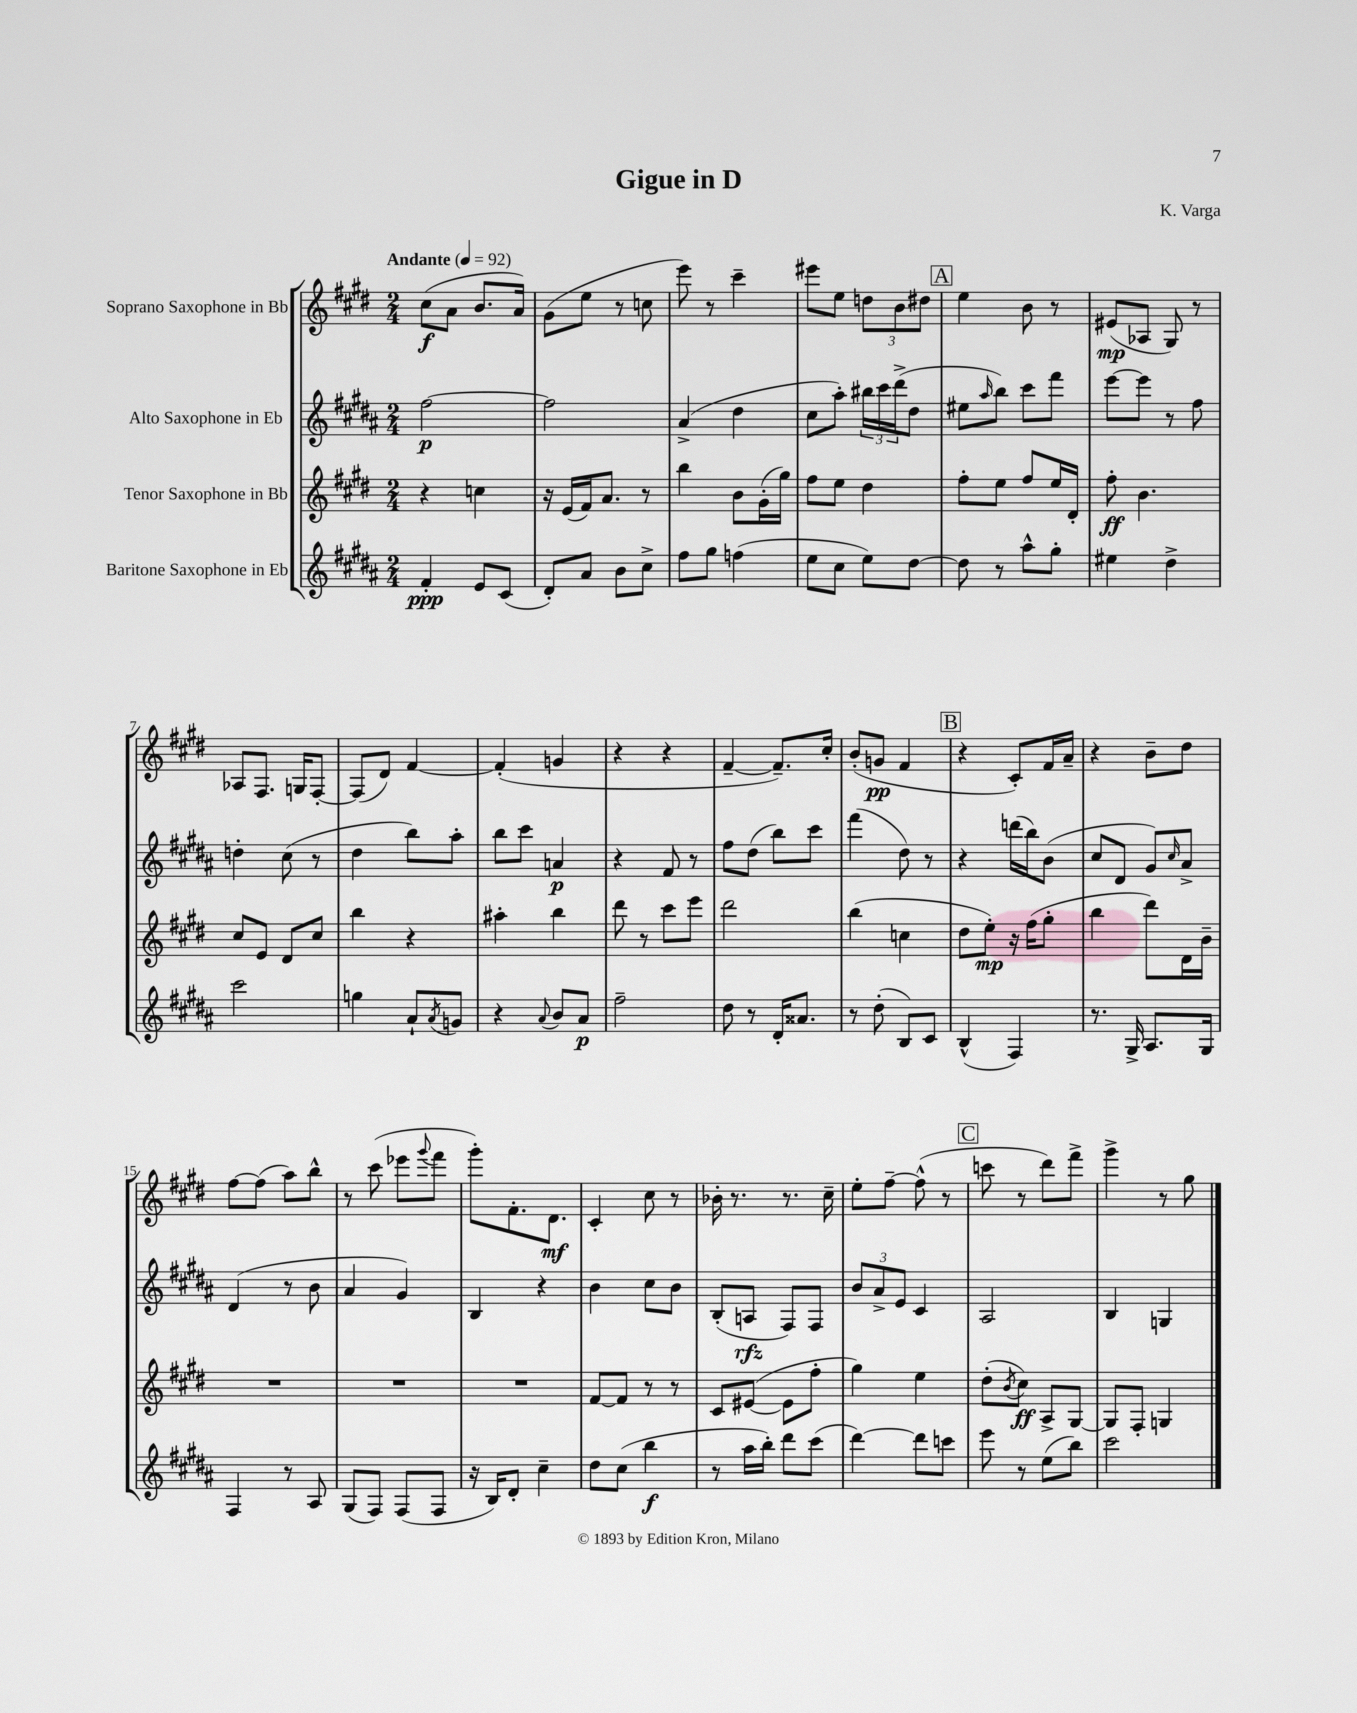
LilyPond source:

\header { title = "Gigue in D" composer = "K. Varga" }
<<
\new StaffGroup <<
\new Staff = "s0" \with { instrumentName = "Soprano Saxophone in Bb" } {
    \clef treble \key e \major \numericTimeSignature \time 2/4 \tempo "Andante" 4 = 92
    cis''8\f( a'8 b'8. a'16) |
    gis'8( e''8 r8 c''8 |
    e'''8) r8 cis'''4-- |
    eis'''8 e''8 \tuplet 3/2 { d''8 b'8 dis''8 } |
    \mark \markup { \box "A" } e''4 b'8 r8 |
    eis'8\mp( aes8 gis8) r8 |
    aes8 fis8. g16 fis8~-. |
    fis8( dis'8) fis'4~ |
    fis'4-.( g'4 |
    r4 r4 |
    fis'4~-- fis'8.--) cis''16-. |
    b'8-.( g'8\pp fis'4 |
    \mark \markup { \box "B" } r4 cis'8-.) fis'16 a'16-- |
    r4 b'8-- dis''8 |
    fis''8~ fis''8( a''8) b''8-^ |
    r8 cis'''8( ees'''8 \appoggiatura { gis'''8 } fis'''8 |
    gis'''8-.) fis'8.-. dis'8.\mf |
    cis'4-. cis''8 r8 |
    bes'16-. r8. r8. cis''16-- |
    e''8-. fis''8~-- fis''8-^( r8 |
    \mark \markup { \box "C" } c'''8 r8 dis'''8) fis'''8-> |
    gis'''4-> r8 gis''8 \bar "|." |
}
\new Staff = "s1" \with { instrumentName = "Alto Saxophone in Eb" } {
    \clef treble \key b \major \numericTimeSignature \time 2/4
    fis''2~\p |
    fis''2 |
    ais'4->( dis''4 |
    cis''8 ais''8-.) \tuplet 3/2 { bis''16 cis'''16 dis'''16->( } dis''8 |
    \mark \markup { \box "A" } eis''8 \grace { ais''16 } b''8) cis'''8 fis'''8 |
    e'''8~ e'''8 r8 fis''8 |
    d''4-. cis''8( r8 |
    dis''4 b''8) ais''8-. |
    b''8 cis'''8 a'4\p |
    r4 fis'8 r8 |
    fis''8 dis''8( b''8) cis'''8 |
    fis'''4( dis''8) r8 |
    \mark \markup { \box "B" } r4 d'''16( b''16) b'8( |
    cis''8 dis'8 gis'8) \grace { cis''16 } ais'8-> |
    dis'4( r8 b'8 |
    ais'4 gis'4) |
    b4 r4 |
    b'4 cis''8 b'8 |
    b8-.( a8\rfz fis8) fis8 |
    \tuplet 3/2 { b'8 ais'8-> e'8 } cis'4 |
    \mark \markup { \box "C" } ais2 |
    b4 g4 \bar "|." |
}
\new Staff = "s2" \with { instrumentName = "Tenor Saxophone in Bb" } {
    \clef treble \key e \major \numericTimeSignature \time 2/4
    r4 c''4 |
    r16 e'16( fis'16) a'8. r8 |
    b''4 b'8 gis'16-.( gis''16) |
    fis''8 e''8 dis''4 |
    \mark \markup { \box "A" } fis''8-. e''8 fis''8 e''16 dis'16-. |
    fis''8-.\ff b'4. |
    cis''8 e'8 dis'8 cis''8 |
    b''4 r4 |
    ais''4-. b''4 |
    dis'''8 r8 cis'''8 e'''8 |
    dis'''2 |
    b''4( c''4 |
    \mark \markup { \box "B" } dis''8 e''8-.\mp) r16 fis''16( gis''8-. |
    b''4 dis'''8) dis'16 b'16-- |
    R2 |
    R2 |
    R2 |
    fis'8~ fis'8 r8 r8 |
    cis'8 eis'8~( eis'8 fis''8-. |
    gis''4) e''4 |
    \mark \markup { \box "C" } dis''8-.( \acciaccatura { b'8 } cis''8\ff) a8-> gis8~ |
    gis8 fis8-. g4 \bar "|." |
}
\new Staff = "s3" \with { instrumentName = "Baritone Saxophone in Eb" } {
    \clef treble \key b \major \numericTimeSignature \time 2/4
    fis'4-.\ppp e'8 cis'8( |
    dis'8-.) ais'8 b'8 cis''8-> |
    fis''8 gis''8 f''4( |
    e''8 cis''8 e''8) dis''8~ |
    \mark \markup { \box "A" } dis''8 r8 ais''8-^ gis''8-. |
    eis''4 dis''4-> |
    cis'''2 |
    g''4 ais'8-! \acciaccatura { ais'8 } g'8 |
    r4 \appoggiatura { ais'8 } b'8 ais'8\p |
    fis''2-- |
    dis''8 r8 dis'16-. aisis'8. |
    r8 dis''8-.( b8) cis'8 |
    \mark \markup { \box "B" } b4-^( fis4) |
    r8. gis16-> ais8. gis16 |
    fis4 r8 ais8 |
    gis8( fis8) fis8( fis8 |
    r16 b16) dis'8-. cis''4-- |
    dis''8 cis''8( b''4\f |
    r8 ais''16 b''16-.) dis'''8 cis'''8( |
    dis'''4~) dis'''8 c'''8 |
    \mark \markup { \box "C" } e'''8 r8 e''8( b''8) |
    cis'''2 \bar "|." |
}
>>
>>
